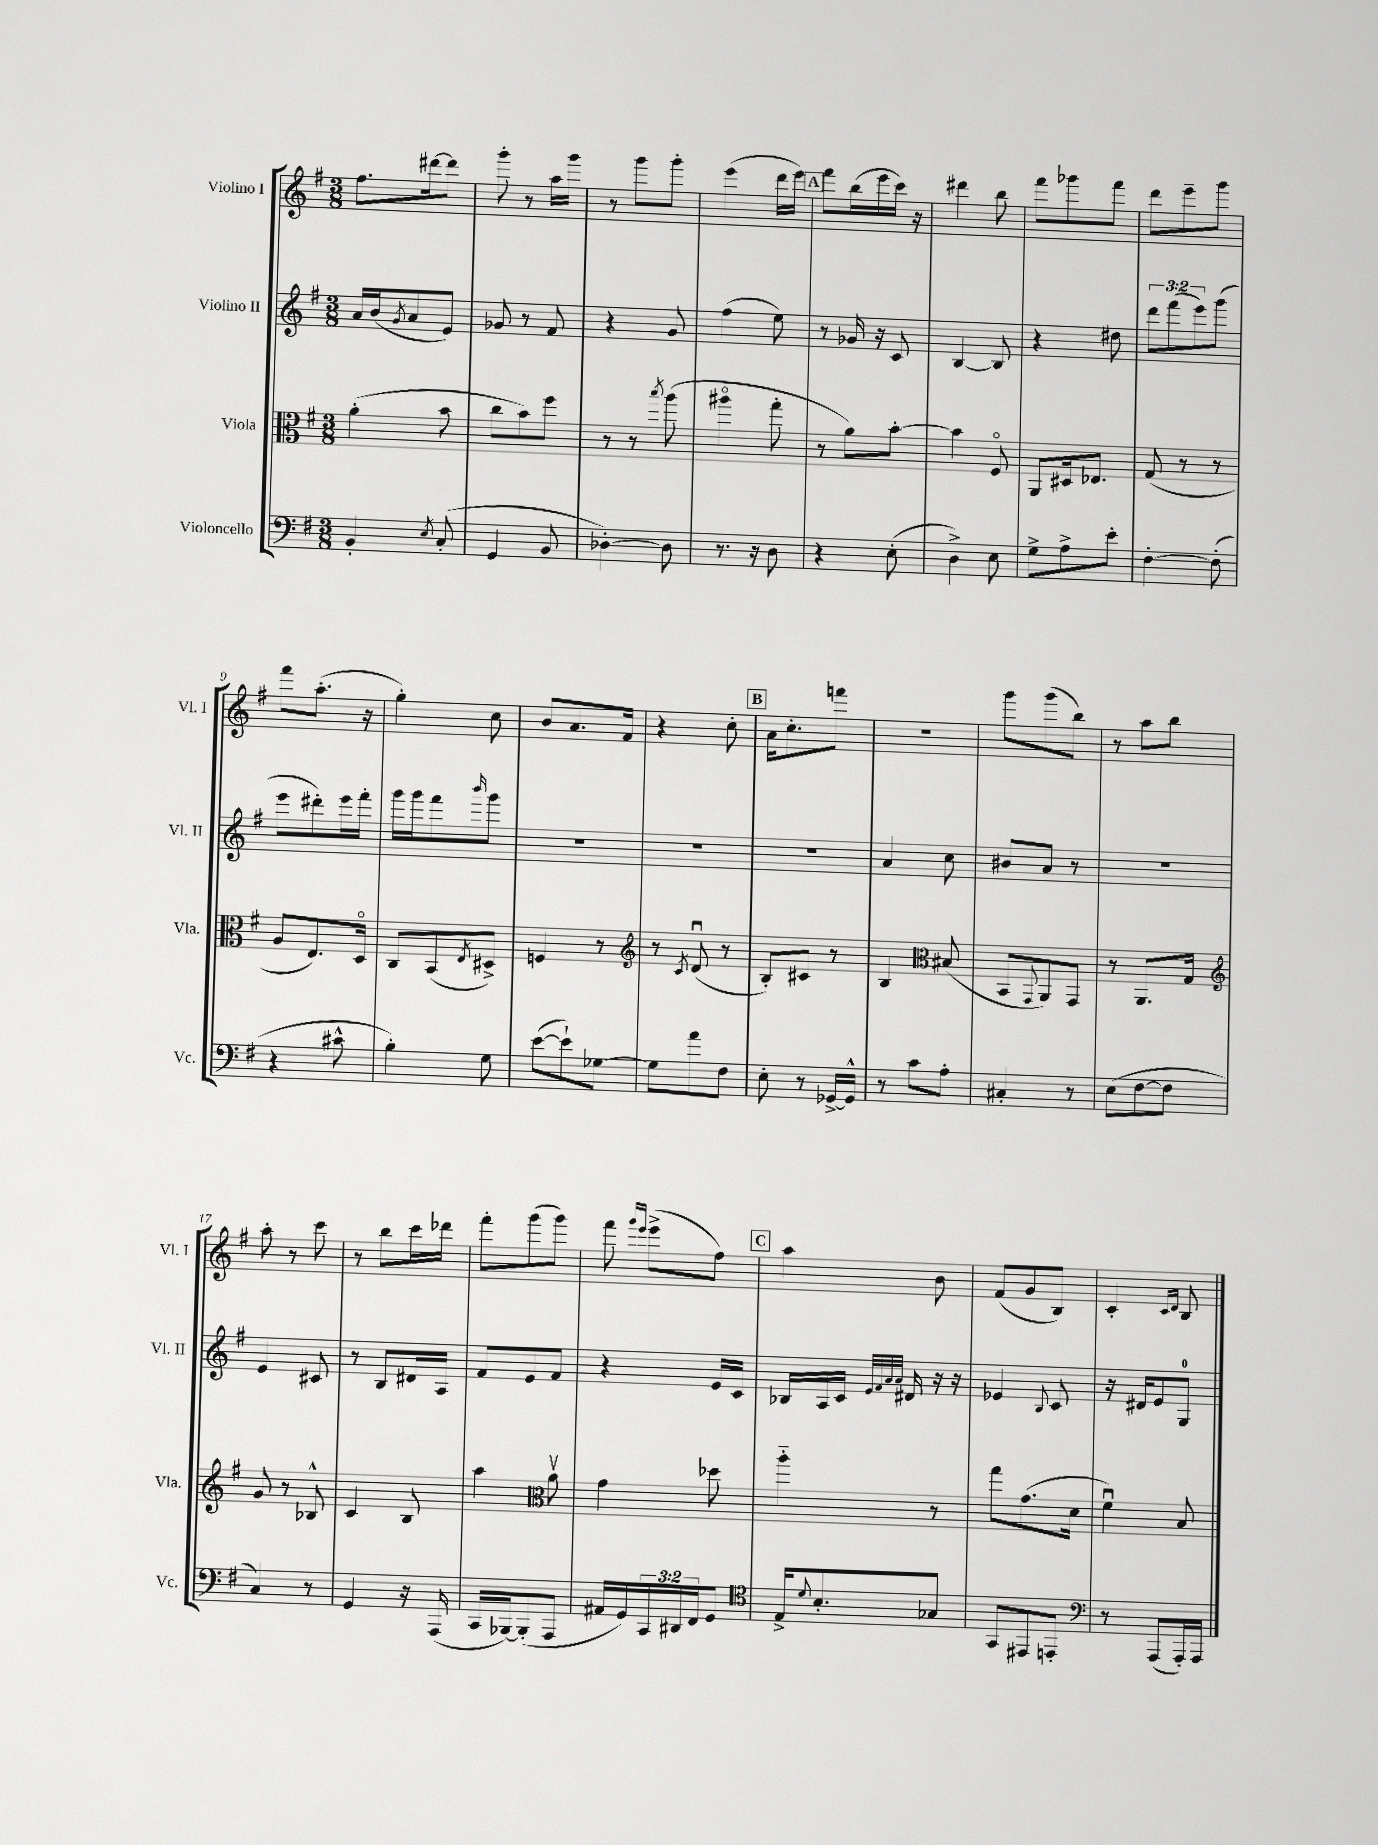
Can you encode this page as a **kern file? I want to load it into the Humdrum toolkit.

**kern	**kern	**kern	**kern
*part4	*part3	*part2	*part1
*staff4	*staff3	*staff2	*staff1
*I"Violoncello	*I"Viola	*I"Violino II	*I"Violino I
*I'Vc.	*I'Vla.	*I'Vl. II	*I'Vl. I
*clefF4	*clefC3	*clefG2	*clefG2
*k[f#]	*k[f#]	*k[f#]	*k[f#]
*M3/8	*M3/8	*M3/8	*M3/8
=1	=1	=1	=1
4BB'/	(4a'\	16a/LL	8.ff#\L
.	.	(16b/J	.
.	.	8qg/	.
.	.	8a/	.
.	.	.	[16ddd#X\k
8qE/	.	.	.
(8C'/	8b\	8e/J)	8ddd#\J]
=2	=2	=2	=2
4GG/	8cc\L	8g-X/	8ggg'\
.	8b\)	8r	8r
8BB/	8ff#\J	8f#/	16aa\LL
.	.	.	16ggg\JJ
=3	=3	=3	=3
[4D-X'\)	8r	4r	8r
.	8r	.	8ggg\L
.	8qbb/	.	.
8D-\]	(8aa\	8g/	8ggg'\J
=4	=4	=4	=4
8.r	4aa#X\	(4ff#\	(4eee\
16r	.	.	.
8D\	8gg'\	8ee\)	16ddd\LL
.	.	.	16eee\JJ)
!!LO:REH:place=s1:t=A
=5	=5	=5	=5
4r	8r	8r	8fff#\L
.	8a\L)	16g-X/	(16bb\L
.	.	16r	16eee\
(8E'\	[8b'\J	8c/	16ccc\JJ)
.	.	.	16r
=6	=6	=6	=6
4D^\)	4b\]	[4B/	4ddd#X\
8E\	8F#/	8B/]	8bb\
=7	=7	=7	=7
8G^\L	8AA/L	4r	8fff#\L
8A^\	16D#X/k	.	8ggg-X\
.	8.E-X/J	.	.
8e'\J	.	8dd#X\	8fff#\J
=8	=8	=8	=8
[4F#'\	(8G/	12ddd\L	8ddd\L
.	.	(12fff#\	.
.	8r	.	8eee~\
.	.	12eee\)	.
(8F#'\]	8r	(8ggg\J	8ggg\J
!!LO:LB:g=z
=9	=9	=9	=9
4r	8A/L	8eee\L	8fff#\L
.	8.E/)	8ddd#X'\)	(8.aa'\J
8c#X^^\	.	16eee\L	.
.	16D/Jk	16fff#'\JJ	16r
=10	=10	=10	=10
4B'\)	8C/L	16ggg\LL	4gg'\)
.	.	16ggg\J	.
.	(8BB/	8fff#\	.
.	8qE/	16qqbbb/	.
8G\	8D#X^/J)	8ggg\J	8cc\
=11	=11	=11	=11
([8e\L	4Fn/	4.r	8b/L
8e`\])	.	.	8.a/
[8G-X\J	8r	.	.
.	.	.	16f#/Jk
=12	=12	=12	=12
*	*clefG2	*	*
8G-\L]	8r	4.r	4r
.	8qc/	.	.
8a\	(8du/	.	.
8F#\J	8r	.	8cc'\
!!LO:REH:place=s1:t=B
=13	=13	=13	=13
8E'\	8B'/L)	4.r	16a\KL
.	.	.	8.cc'\
8r	8c#X/J	.	.
[16GG-X^/LL	8r	.	8fffn\J
16GG-^^/JJ]	.	.	.
=14	=14	=14	=14
8r	4B/	4a/	4.r
8c\L	.	.	.
*	*clefC3	*	*
8A'\J	(8B#X/	8cc\	.
=15	=15	=15	=15
4C#X'/	8BB/L	8b#X/L	8ggg\L
.	8qqGG/	.	.
.	8AA/)	8a/J	(8ggg\
8r	8GG/J	8r	8bb\J)
=16	=16	=16	=16
(8E\L	8r	4.r	8r
[8F#\	8.AA/L	.	8aa\L
8F#\J]	.	.	8bb\J
.	16G/Jk	.	.
!!LO:LB:g=z
=17	=17	=17	=17
*	*clefG2	*	*
4C/)	8g/	4e/	8aa'\
.	8r	.	8r
8r	8B-X^^/	8c#X/	8ccc\
=18	=18	=18	=18
4GG/	4c/	8r	8r
.	.	8B/L	8bb\L
16r	8B/	16d#X/L	16ccc\L
(16AAA/	.	16A/JJ	16ddd-X\JJ
=19	=19	=19	=19
16CC/LL	4aa\	8f#/L	8fff#'\L
[16BBB-X/J)	.	.	.
(8BBB-'/]	.	8e/	(8ggg\
*	*clefC3	*	*
8AAA/J	8av\	8f#/J	8ggg\J)
=20	=20	=20	=20
16AA#X/LL	4g\	4r	8fff#\
16GG/)	.	.	.
.	.	.	16qqggg/LL
.	.	.	16qqeee/JJ
24CC/	.	.	(8eee^\L
24DD#X/	.	.	.
24FF#/J	.	.	.
8GG/J	8dd-X\	16e/LL	8ff#\J)
.	.	16c/JJ	.
!!LO:REH:place=s1:t=C
=21	=21	=21	=21
*clefC4	*	*	*
16E^/KL	4aa\	16B-X/LL	4aa\
8qqd/	.	.	.
8.B'/	.	16A/	.
.	.	16c/JJ	.
.	.	32qqe/LLL	.
.	.	32qqf#/	.
.	.	32qqa/	.
.	.	32qqa/JJJ	.
.	.	16d#X/	.
8G-X/J	8r	16r	8b\
.	.	16r	.
=22	=22	=22	=22
8GG/L	8gg\L	4e-X/	(8f#/L
8EE#X/	(8.g\	.	8g/
.	.	8qqB/	.
8EEn'/J	.	8c/	8B/J)
.	16d\Jk	.	.
=23	=23	=23	=23
*clefF4	*	*	*
8r	4f#u\)	16r	4c'/
.	.	16d#X/KL	.
(8AAA/L	.	8e/	.
.	.	.	16qqc/LL
.	.	.	16qqd/JJ
16AAA'/L)	8B/	8G/J	8B/
16AAA/JJ	.	.	.
==	==	==	==
*-	*-	*-	*-
